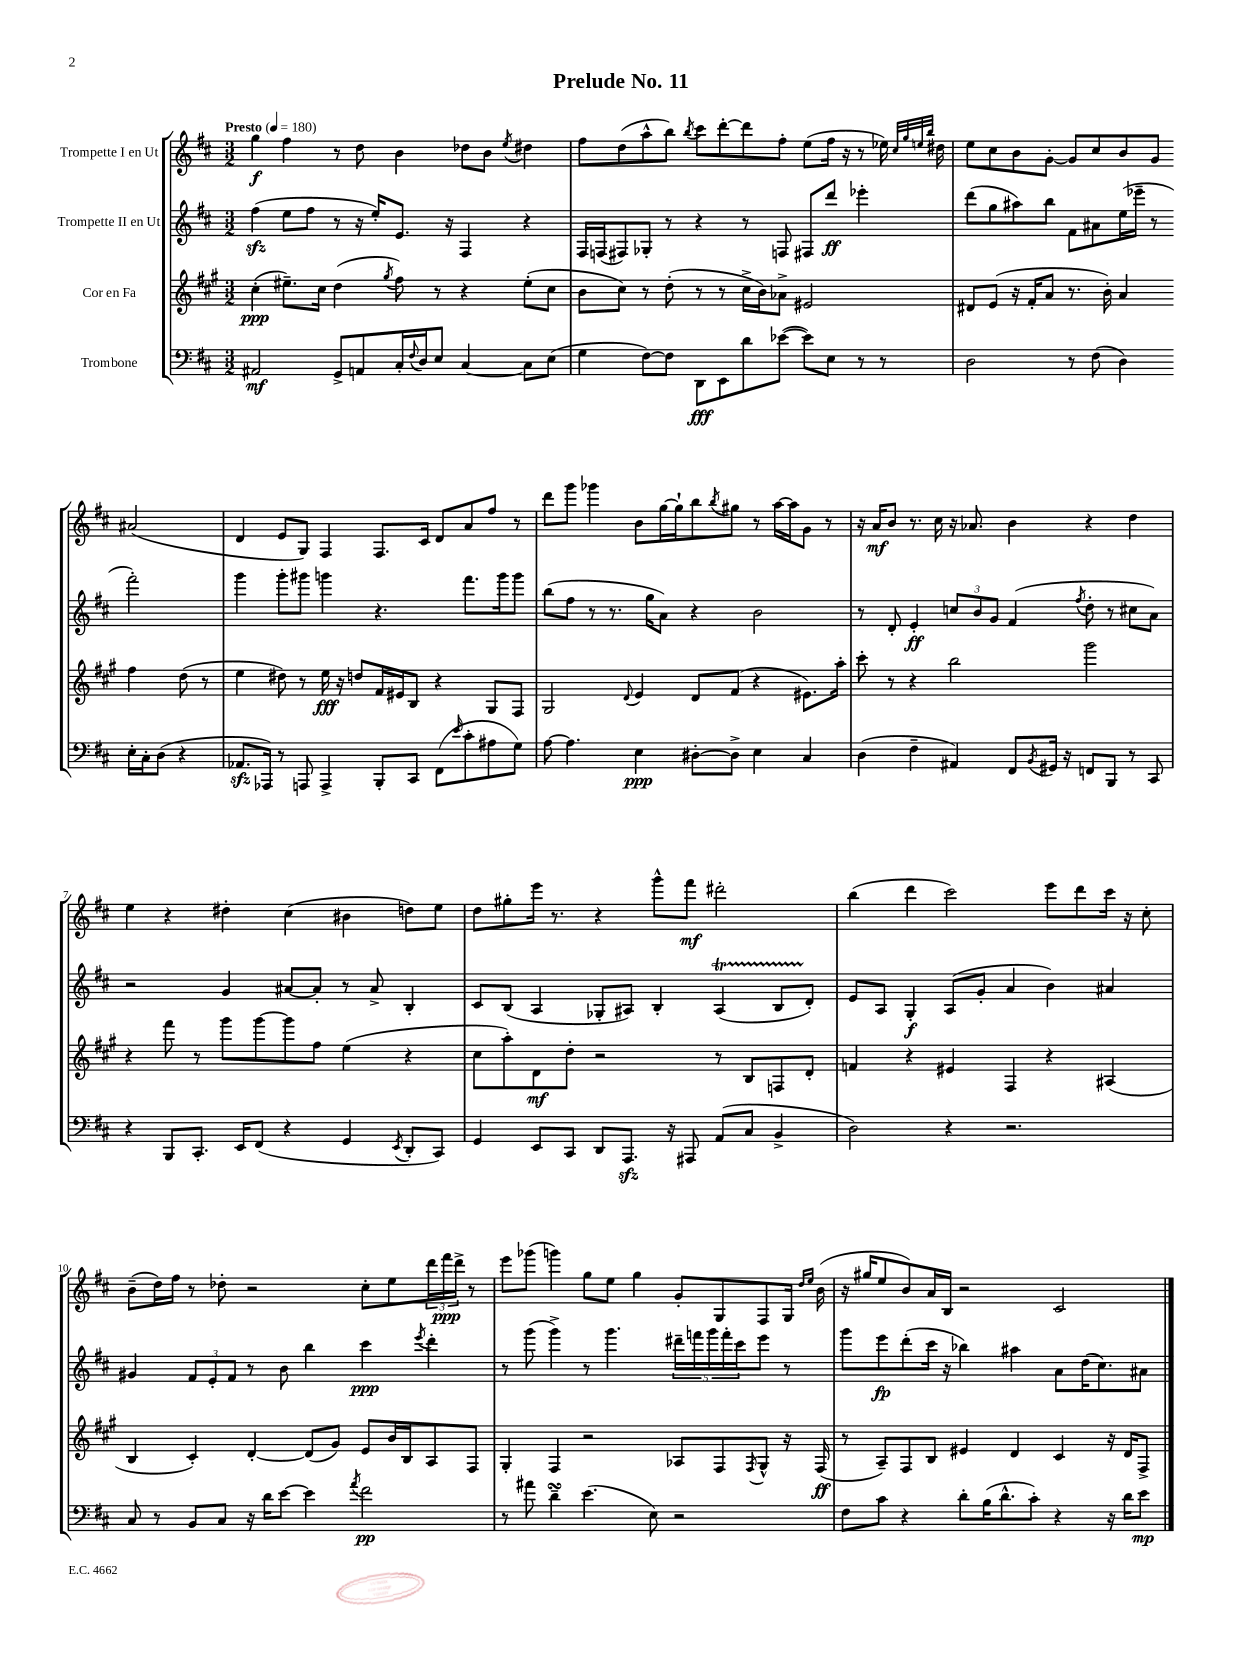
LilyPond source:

\header { title = "Prelude No. 11" }
<<
\new StaffGroup <<
\new Staff = "s0" \with { instrumentName = "Trompette I en Ut" } {
    \clef treble \key d \major \numericTimeSignature \time 3/2 \tempo "Presto" 4 = 180
    g''4\f fis''4 r8 d''8 b'4 des''8 b'8 \acciaccatura { e''8 } dis''4 |
    fis''8 d''8( a''8-^ b''8) \acciaccatura { b''8 } cis'''8 d'''8~-. d'''8 fis''8-. e''8( fis''16 r16 r8 ees''16) \grace { cis''32 g''32 e''32 b''32 } dis''16 |
    e''8 cis''8 b'8 g'8~-. g'8 cis''8 b'8 g'8 ais'2( |
    d'4 e'8 g8) fis4 fis8. cis'16 d'8 a'8 fis''8 r8 |
    d'''8 g'''8 ges'''4 b'8 g''16~ g''16-! b''8 \acciaccatura { b''8 } gis''8 r8 a''16~ a''16 g'8 r8 |
    r16 a'16\mf b'8 r8. cis''16 r16 aes'8. b'4 r4 d''4 |
    e''4 r4 dis''4-. cis''4( bis'4 d''8) e''8 |
    d''8 gis''8-. e'''16 r8. r4 g'''8-^ fis'''8\mf dis'''2-. |
    b''4( d'''4 cis'''2) e'''8 d'''8 cis'''16 r16 cis''8-. |
    b'8--( d''16) fis''16 r8 des''8-. r2 cis''8-. e''8 \tuplet 3/2 { d'''16 fis'''16\ppp d'''16-> } r8 |
    e'''8 ges'''8( g'''4) g''8 e''8 g''4 g'8-. g8 fis8 g16 \grace { d''16 e''16 } b'16( |
    r16 gis''16 e''8 b'8) a'16 b16 r2 cis'2 \bar "|." |
}
\new Staff = "s1" \with { instrumentName = "Trompette II en Ut" } {
    \clef treble \key d \major \numericTimeSignature \time 3/2
    fis''4\sfz( e''8 fis''8 r8 r16 e''16-.) e'8. r16 fis4 r4 |
    fis16 f16( fis8) ges8-. r8 r4 r8 f8 fis8 d'''8\ff ees'''4-. |
    d'''8( g''8 ais''8) b''8 fis'8 ais'8 e''16( ees'''16-- r8 fis'''2-.) |
    g'''4 g'''8-. gis'''8 g'''4 r4. fis'''8. g'''16 g'''8 |
    b''8( fis''8 r8 r8. g''16 a'8) r4 b'2 |
    r8 d'8-. e'4-.\ff \tuplet 3/2 { c''8 b'8 g'8 } fis'4( \acciaccatura { fis''8 } d''8-. r8 cis''8 a'8) |
    r2 g'4 ais'8~ ais'8-. r8 ais'8-> b4-. |
    cis'8 b8( a4 ges8-. ais8) b4-. ais4\startTrillSpan( b8 d'8-.\stopTrillSpan) |
    e'8 a8 g4-.\f a8( g'8-. a'4 b'4) ais'4 |
    gis'4 \tuplet 3/2 { fis'8 e'8-. fis'8 } r8 b'8 b''4 cis'''4\ppp \acciaccatura { e'''8 } d'''4-. |
    r8 g'''8( g'''4->) r8 g'''4. \tuplet 5/4 { dis'''16-- f'''16 g'''16 f'''16-. cis'''16 } e'''8 r8 |
    g'''8 e'''8\fp d'''8-.( cis'''16 r16 bes''4) ais''4 a'8 d''16( cis''8.) ais'8 \bar "|." |
}
\new Staff = "s2" \with { instrumentName = "Cor en Fa" } {
    \clef treble \key a \major \numericTimeSignature \time 3/2
    cis''4-.\ppp( eis''8.--) cis''16 d''4( \acciaccatura { gis''8 } fis''8) r8 r4 eis''8-.( cis''8 |
    b'8 cis''8) r8 d''8-.( r8 r8 cis''16-> b'16) aes'8-> eis'2 |
    dis'8 e'8( r16 fis'16-. a'8 r8. b'16-.) a'4 fis''4 d''8( r8 |
    e''4 dis''8) r8 e''16\fff r16 d''8 fis'16 eis'16 b8 r4 gis8 fis8 |
    gis2 \appoggiatura { d'8 } e'4 d'8 fis'8( r4 eis'8.) a''16-. |
    cis'''8-. r8 r4 b''2 gis'''2 |
    r4 fis'''8 r8 gis'''8 gis'''8~ gis'''8 fis''8 e''4( r4 |
    cis''8 a''8-.) d'8\mf d''8-. r2 r8 b8 f8 d'8-. |
    f'4 r4 eis'4 fis4 r4 ais4( |
    b4 cis'4-.) d'4~-. d'8( gis'8) e'8 b'16 b16 a8 fis8 |
    gis4-. fis4 r2 aes8 fis8 \acciaccatura { fis8 } gis8-^ r16 fis16\ff( |
    r8 a8--) fis8 b8 eis'4 d'4 cis'4 r16 d'16 fis8-> \bar "|." |
}
\new Staff = "s3" \with { instrumentName = "Trombone" } {
    \clef bass \key d \major \numericTimeSignature \time 3/2
    ais,2\mf g,8-> a,8 cis16-. \appoggiatura { fis8 } d16 e8 cis4~ cis8 e8( |
    g4 fis8~) fis8 d,8\fff e,8 d'8 ees'8~( ees'8) e8 r8 r8 |
    d2 r8 fis8( d4) e16-. cis16-. d8( r4 |
    aes,8.\sfz aes,,16) r8 a,,8 a,,4-> b,,8-. cis,8 fis,8( \grace { e'16 } cis'8-. ais8 g8) |
    a8~ a4. e4\ppp dis8~-. dis8-> e4 cis4 |
    d4( fis4-- ais,4) fis,8 \acciaccatura { b,8 } gis,16 r16 f,8 b,,8 r8 cis,8 |
    r4 b,,8 cis,8.-. e,16 fis,8( r4 g,4 \acciaccatura { e,8 } d,8-. cis,8) |
    g,4 e,8 cis,8 d,8 a,,8.\sfz r16 ais,,8 a,8( cis8 b,4-> |
    d2) r4 r2. |
    cis8 r8 b,8 cis8 r16 d'16 e'8~ e'4 \acciaccatura { a'8 } fis'2\pp |
    r8 ais'8 d'4--\turn e'4.( e8) r2 |
    fis8 cis'8 r4 d'8-. b16( d'8.-^ cis'8-.) r4 r16 d'16 e'8\mp \bar "|." |
}
>>
>>
